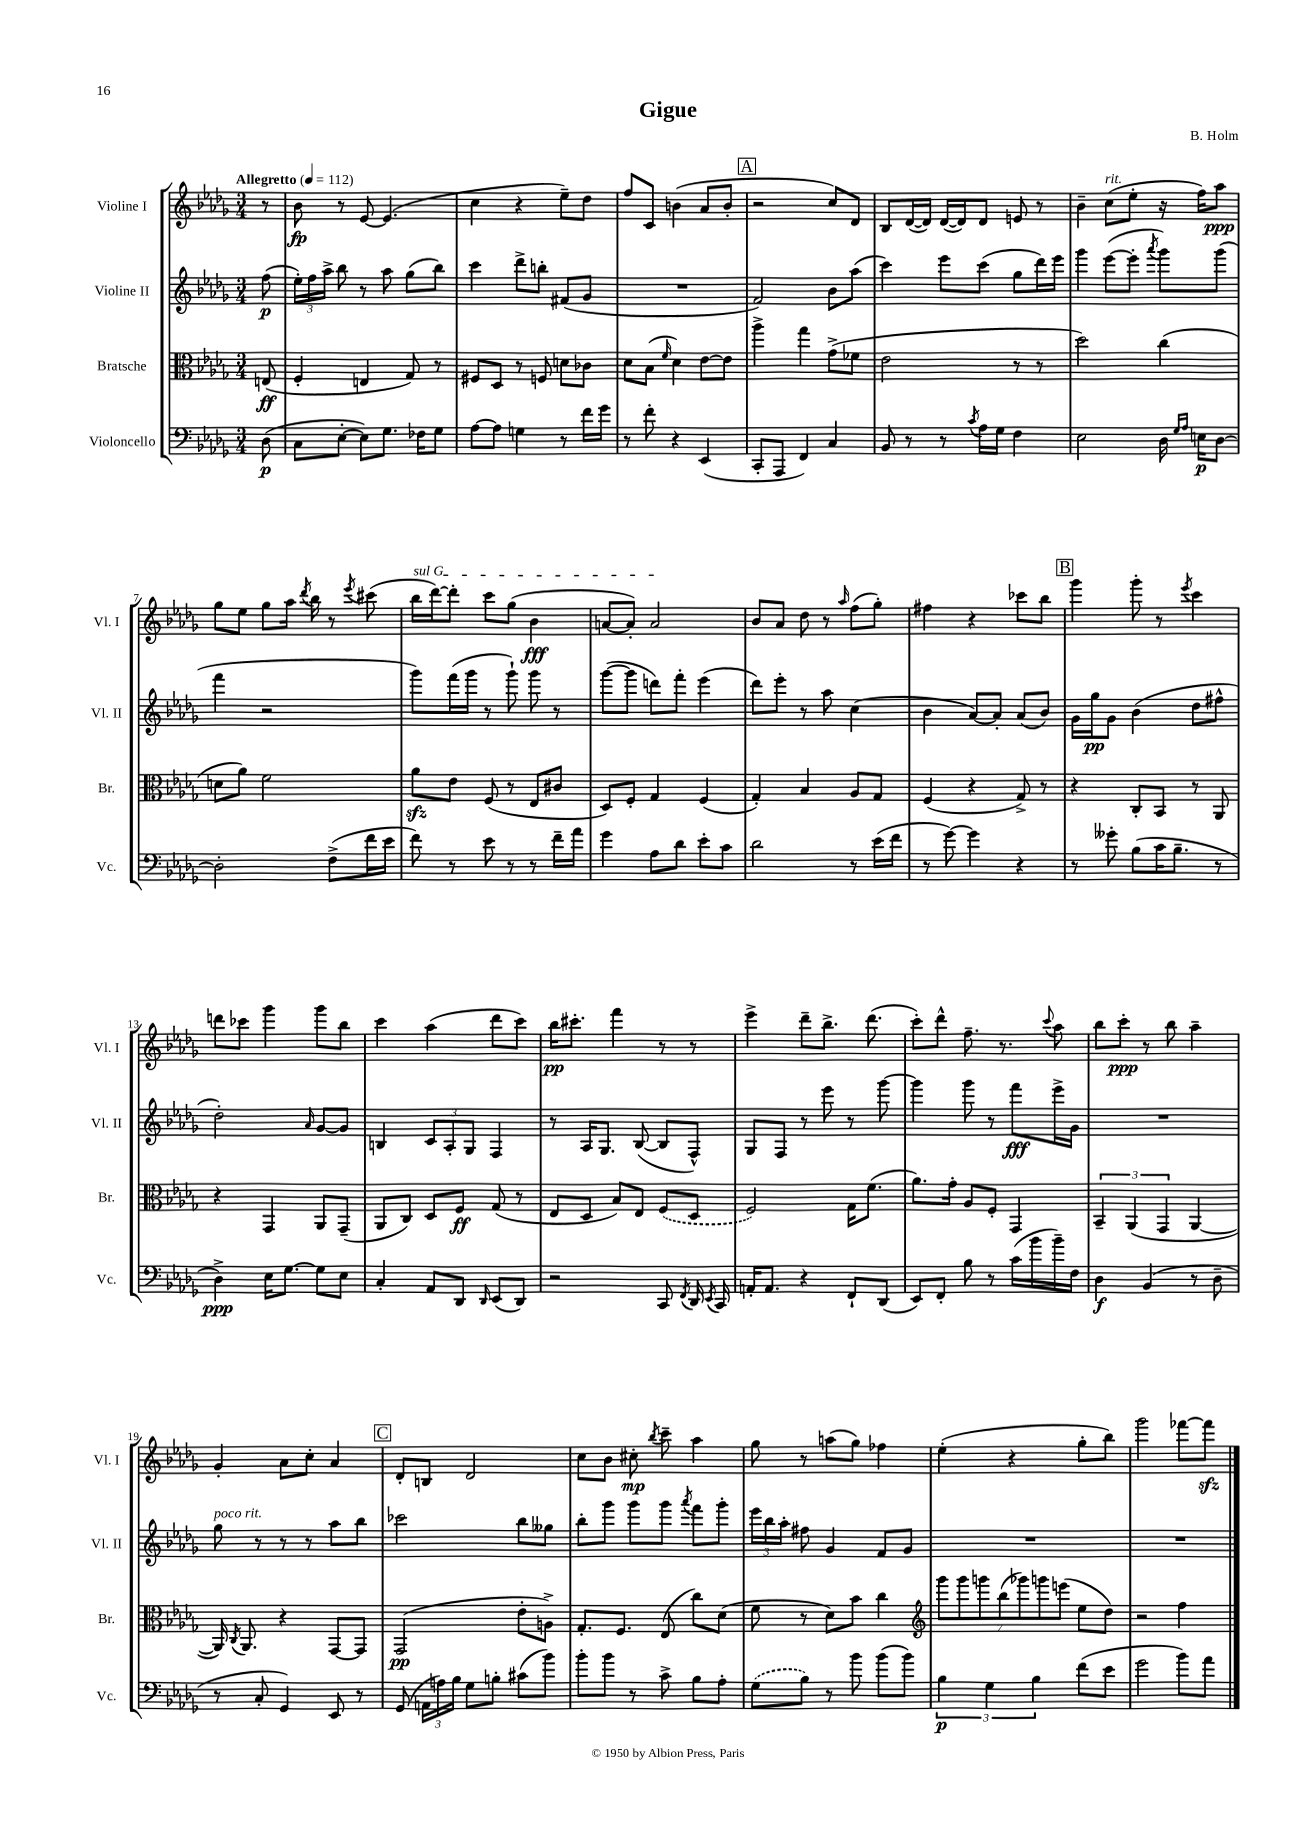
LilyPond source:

\header { title = "Gigue" composer = "B. Holm" }
<<
\new StaffGroup <<
\new Staff = "s0" \with { instrumentName = "Violine I" shortInstrumentName = "Vl. I" } {
    \clef treble \key des \major \numericTimeSignature \time 3/4 \partial 8 \tempo "Allegretto" 4 = 112
    \autoBeamOff r8 |
    bes'8\fp r8 ees'8~ ees'4.( |
    c''4 r4 ees''8[--) des''8] |
    f''8[ c'8] b'4( aes'8[ b'8]-. |
    \mark \markup { \box "A" } r2 c''8[) des'8] |
    bes8[ des'16~( des'16]) des'16[~( des'16) des'8] e'8 r8 |
    bes'4-- c''8[^\markup { \italic "rit." }( ees''8]-. r16 f''16[) aes''8]\ppp |
    ges''8[ ees''8] ges''8[ aes''16] \acciaccatura { des'''8 } bes''16 r8 \acciaccatura { ees'''8 } cis'''8( |
    \once \override TextSpanner.bound-details.left.text = \markup { \italic "sul G" } bes''16[\startTextSpan des'''16~) des'''8]-. c'''8[ ges''8]( bes'4\fff |
    a'8[~ a'8]-.) a'2\stopTextSpan |
    bes'8[ aes'8] des''8 r8 \grace { aes''16 } f''8[( ges''8]-.) |
    fis''4 r4 ces'''8[ bes''8] |
    \mark \markup { \box "B" } ges'''4 ges'''8-. r8 \acciaccatura { ees'''8 } c'''4 |
    d'''8[ ces'''8] ges'''4 ges'''8[ bes''8] |
    c'''4 aes''4( des'''8[ c'''8]) |
    bes''16[\pp cis'''8.]-. f'''4 r8 r8 |
    ees'''4-> des'''8[-- bes''8.]-> des'''8.( |
    c'''8[-.) des'''8]-^ f''8.-- r8. \appoggiatura { c'''8 } aes''8 |
    bes''8[ c'''8]-.\ppp r8 bes''8 aes''4-- |
    ges'4-. aes'8[ c''8]-. aes'4 |
    \mark \markup { \box "C" } des'8[-. b8] des'2 |
    c''8[ bes'8] cis''8-.\mp \acciaccatura { bes''8 } c'''8-- aes''4 |
    ges''8 r8 a''8[( ges''8]) fes''4 |
    ees''4-.( r4 ges''8[-. bes''8]) |
    ges'''2 fes'''8[~ fes'''8]\sfz \bar "|." |
}
\new Staff = "s1" \with { instrumentName = "Violine II" shortInstrumentName = "Vl. II" } {
    \clef treble \key des \major \numericTimeSignature \time 3/4 \partial 8
    \autoBeamOff f''8\p( |
    \tuplet 3/2 { ees''16[-.) f''16 aes''16]-> } bes''8 r8 aes''8 ges''8[( bes''8]) |
    c'''4 des'''8[-> b''8]-. fis'8[( ges'8] |
    R2. |
    \mark \markup { \box "A" } f'2) bes'8[ aes''8]( |
    c'''4) ees'''8[ c'''8]( ges''8[ des'''16) ees'''16] |
    ges'''4 ees'''8[~( ees'''8]-. \acciaccatura { aes'''8 } ges'''8[) ges'''8]( |
    f'''4 r2 |
    ges'''8[) f'''16( ges'''16] r8 ges'''8-!) ges'''8 r8 |
    ges'''8[~( ges'''8] d'''8[) f'''8]-. ees'''4( |
    des'''8[) ees'''8]-. r8 aes''8 c''4( |
    bes'4 aes'8[~) aes'8]-. aes'8[( bes'8]) |
    \mark \markup { \box "B" } ges'16[ ges''16\pp ges'8] bes'4( des''8[ fis''8]-^ |
    des''2-.) \grace { aes'16 } ges'8[~ ges'8] |
    b4 \tuplet 3/2 { c'8[ aes8-. ges8] } f4 |
    r8 aes16[ ges8.] bes8~( bes8[ f8]-^) |
    ges8[ f8] r8 ees'''8 r8 ges'''8~ |
    ges'''4 ges'''8 r8 f'''8[\fff ees'''16-> ges'16] |
    R2. |
    ges''8^\markup { \italic "poco rit." } r8 r8 r8 aes''8[ bes''8] |
    \mark \markup { \box "C" } ces'''2 bes''8[ geses''8] |
    bes''8[-. ges'''8] ges'''8[ ges'''8] \acciaccatura { aes'''8 } f'''8[ ges'''8]-. |
    \tuplet 3/2 { ees'''16[ bes''16 aes''16]-. } fis''8 ges'4 f'8[ ges'8] |
    R2. |
    R2. \bar "|." |
}
\new Staff = "s2" \with { instrumentName = "Bratsche" shortInstrumentName = "Br." } {
    \clef alto \key des \major \numericTimeSignature \time 3/4 \partial 8
    \autoBeamOff e8\ff( |
    f4-. e4 ges8) r8 |
    fis8[ des8] r8 f8 d'8[ ces'8] |
    des'8[ bes8]( \grace { f'16 } des'4) ees'8[~ ees'8] |
    \mark \markup { \box "A" } aes''4-> ges''4 ges'8[->( fes'8] |
    ees'2 r8 r8 |
    des''2) c''4( |
    d'8[ aes'8]) f'2 |
    aes'8[\sfz ees'8] f8( r8 ees8[ cis'8] |
    des8[) f8]-. ges4 f4( |
    ges4-.) bes4 aes8[ ges8] |
    f4( r4 ges8->) r8 |
    \mark \markup { \box "B" } r4 c8[-. bes,8] r8 aes,8 |
    r4 ges,4 aes,8[ ges,8]--( |
    aes,8[ c8]) des8[ f8]\ff ges8( r8 |
    ees8[ des8] bes8[) ees8] \once \slurDashed f8[( des8] |
    f2) ges16[ f'8.]( |
    aes'8.[) ges'16]-. aes8[ f8]-. ges,4 |
    \tuplet 3/2 { bes,4-- aes,4( ges,4 } aes,4~ |
    aes,16) \acciaccatura { c8 } aes,8. r4 ges,8[~ ges,8] |
    \mark \markup { \box "C" } ges,2\pp( ees'8[-. a8]->) |
    ges8.[-. f8.] ees8( c''8[) des'8]( |
    f'8 r8 des'8[) bes'8] c''4 |
    \clef treble \tuplet 7/4 { ges'''8[ ges'''8 g'''8 bes''8( ges'''8) g'''8 e'''8]( } ees''8[ des''8]) |
    r2 f''4 \bar "|." |
}
\new Staff = "s3" \with { instrumentName = "Violoncello" shortInstrumentName = "Vc." } {
    \clef bass \key des \major \numericTimeSignature \time 3/4 \partial 8
    \autoBeamOff des8\p( |
    c8[ ees8]~-. ees8[) ges8.] fes16[ ges8] |
    aes8[~ aes8] g4 r8 f'16[ ges'16] |
    r8 f'8-. r4 ees,4( |
    \mark \markup { \box "A" } c,8[-. aes,,8] f,4) c4 |
    bes,8 r8 r8 \acciaccatura { c'8 } aes16[ ges16] f4 |
    ees2 des16 \grace { ges16[ aes16] } e16[\p des8]~ |
    des2-. f8[->( f'16 ees'16] |
    f'8) r8 ees'8 r8 r8 f'16[-- aes'16] |
    ges'4 aes8[ des'8] ees'8[-. c'8] |
    des'2 r8 ees'16[( f'16] |
    r8 ges'8~) ges'4 r4 |
    \mark \markup { \box "B" } r8 geses'8-. bes8[( c'16 bes8.]-- r8 |
    des4->\ppp) ees16[ ges8.]~ ges8[ ees8] |
    c4-. aes,8[ des,8] \grace { des,16 } ees,8[( des,8]) |
    r2 c,8 \acciaccatura { f,8 } des,16 \acciaccatura { ees,8 } c,16 |
    a,16[-. a,8.] r4 f,8[-! des,8]( |
    ees,8[) f,8]-. bes8 r8 c'16[( bes'16 bes'16--) f16] |
    des4\f bes,4( r8 des8-- |
    r8 c8-. ges,4) ees,8 r8 |
    \mark \markup { \box "C" } ges,8( \tuplet 3/2 { a,16[ a16) bes16] } ges8[ b8]-. cis'8[( bes'8]) |
    bes'8[-. bes'8] r8 c'8-> bes8[ aes8]-. |
    \once \slurDashed ges8[( bes8]) r8 bes'8 bes'8[( bes'8]) |
    \tuplet 3/2 { bes4\p ges4 bes4 } f'8[( ees'8] |
    ges'2 bes'8[) aes'8] \bar "|." |
}
>>
>>
